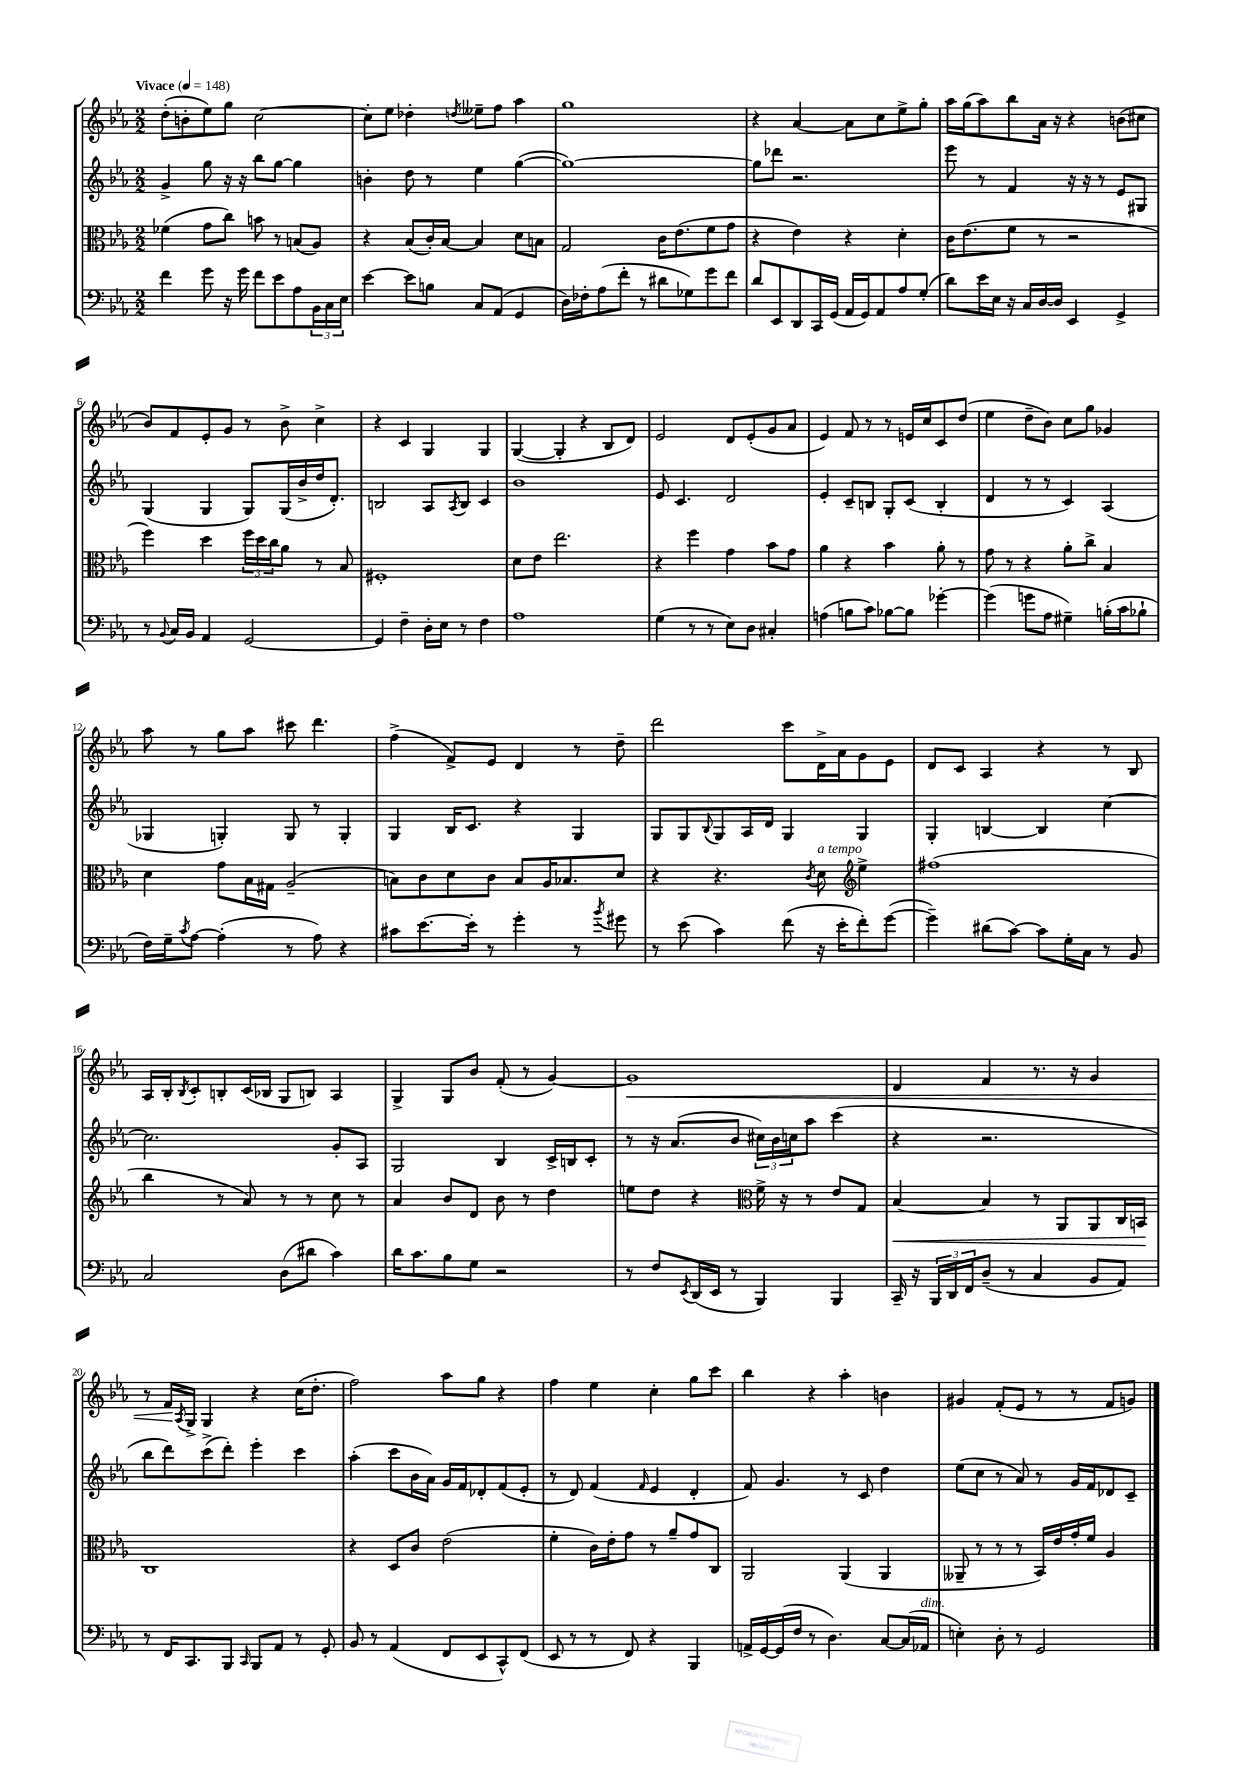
<<
\new StaffGroup <<
\new Staff = "s0" {
    \clef treble \key ees \major \numericTimeSignature \time 2/2 \tempo "Vivace" 4 = 148
    d''8-.( b'8-. ees''8) g''8 c''2~ |
    c''8-. ees''8 des''4-. \acciaccatura { d''8 } eeses''8-- f''8 aes''4 |
    g''1 |
    r4 aes'4~ aes'8 c''8 ees''8-> g''8-. |
    aes''16 g''16( aes''8) bes''8 aes'16 r16 r4 b'8( cis''8 |
    bes'8) f'8 ees'8-. g'8 r8 bes'8-> c''4-> |
    r4 c'4 g4 g4 |
    g4~( g4-. r4 bes8 d'8) |
    ees'2 d'8 ees'8-.( g'8 aes'8 |
    ees'4) f'8 r8 r8 e'16 c''16 c'8 d''8( |
    ees''4 d''8-- bes'8) c''8 g''8 ges'4 |
    aes''8 r8 g''8 aes''8 cis'''8 d'''4. |
    f''4->( f'8->) ees'8 d'4 r8 d''8-- |
    d'''2 c'''8 d'16-> aes'16 g'8 ees'8 |
    d'8 c'8 aes4 r4 r8 bes8 |
    aes16 bes16-. \acciaccatura { bes8 } c'8-. b8-. c'16( bes16 g8 b8) aes4 |
    g4-> g8 bes'8 f'8-.( r8 g'4~) |
    g'1\< |
    d'4 f'4 r8. r16 g'4 |
    r8 f'16\! \acciaccatura { aes8 } g16-> g4 r4 c''16( d''8.-. |
    f''2) aes''8 g''8 r4 |
    f''4 ees''4 c''4-. g''8 c'''8 |
    bes''4 r4 aes''4-. b'4 |
    gis'4 f'8-.( ees'8 r8 r8 f'8 g'8) \bar "|." |
}
\new Staff = "s1" {
    \clef treble \key ees \major \numericTimeSignature \time 2/2
    g'4-> g''8 r16 r16 bes''8 g''8~ g''4 |
    b'4-. d''8 r8 ees''4 g''4~( |
    g''1~) |
    g''8 des'''8 r2. |
    ees'''8 r8 f'4 r16 r16 r8 ees'8 gis8 |
    g4( g4 g8) g16( bes'16-> d''16 d'8.-.) |
    b2 aes8 \acciaccatura { aes8 } b8 c'4 |
    bes'1 |
    ees'8 c'4. d'2 |
    ees'4-. c'8-- b8 g8-. c'8( b4-. |
    d'4 r8 r8 c'4) aes4( |
    ges4 g4-.) g8 r8 g4-. |
    g4 bes16 c'8. r4 g4 |
    g8 g8 \appoggiatura { bes8 } g8 aes16 d'16 g4 g4 |
    g4-. b4~ b4 c''4~ |
    c''2. g'8-. aes8 |
    g2 bes4 c'16-> b16 c'8-. |
    r8 r16 aes'8.( bes'8 \tuplet 3/2 { cis''16) bes'16 c''16 } aes''8 c'''4( |
    r4 r2. |
    bes''8 d'''8) c'''8->( d'''8-.) ees'''4-. c'''4 |
    aes''4-.( c'''8 bes'16 aes'16) g'16 f'16 des'8-. f'8( ees'8-. |
    r8 d'8) f'4( \grace { f'16 } ees'4 d'4-. |
    f'8) g'4. r8 c'8 d''4 |
    ees''8( c''8 r8 aes'8) r8 g'16 f'16 des'8 c'8-- \bar "|." |
}
\new Staff = "s2" {
    \clef alto \key ees \major \numericTimeSignature \time 2/2
    fes'4( g'8 c''8) b'8 r8 b8( aes8) |
    r4 bes8( c'16-.) bes16~ bes4 d'8 b8 |
    g2 c'16 ees'8.( f'8 g'8 |
    r4 ees'4) r4 d'4-. |
    c'16 ees'8.( f'8 r8 r2 |
    f''4) d''4 \tuplet 3/2 { f''16 d''16 c''16 } aes'8 r8 bes8 |
    fis1-. |
    d'8 ees'8 ees''2. |
    r4 f''4 g'4 bes'8 g'8 |
    aes'4 r4 bes'4 aes'8-. r8 |
    g'8 r8 r4 aes'8-. c''8-> bes4 |
    d'4 g'8 bes16 gis16 aes2--( |
    b8) c'8 d'8 c'8 b8 aes16 bes8. d'8 |
    r4 r4. \acciaccatura { c'8 } d'8^\markup { \italic "a tempo" } \clef treble ees''4-> |
    fis''1( |
    bes''4 r8 aes'8) r8 r8 c''8 r8 |
    aes'4 bes'8 d'8 bes'8 r8 d''4 |
    e''8 d''8 r4 \clef alto f'16-> r16 r8 ees'8 g8 |
    bes4~\< bes4 r8 aes,8 aes,8 c16 b,16\! |
    c1 |
    r4 d8 c'8 ees'2( |
    f'4-. c'16) ees'16-. g'8 r8 aes'8-- g'8 c8 |
    aes,2 aes,4( aes,4 |
    aeses,8-- r8 r8 r8 bes,16) ees'16 g'16-. f'16 aes4 \bar "|." |
}
\new Staff = "s3" {
    \clef bass \key ees \major \numericTimeSignature \time 2/2
    f'4 g'8 r16 g'16 f'8 ees'8 aes8 \tuplet 3/2 { bes,16 c16 ees16 } |
    ees'4~ ees'8 b8 c8 aes,8( g,4 |
    d16) fes16-. aes8( f'8-. r8 dis'8 ges8) g'8 f'8 |
    d'8 ees,8 d,8 c,16 g,16( aes,16 g,16) aes,8 aes8 g8-.( |
    d'8) ees'16 ees16 r16 c16 d16~ d16 ees,4 g,4-> |
    r8 \appoggiatura { bes,8 } c16 bes,16 aes,4 g,2~ |
    g,4 f4-- d16-. ees16 r8 f4 |
    aes1 |
    g4( r8 r8 ees8) d8 cis4-. |
    a4( b8 c'8) bes8~ bes8 ges'4~-. |
    ges'4( g'8 aes8 gis4--) b16-.( c'16 bes8-! |
    f16) g16-- \acciaccatura { c'8 } aes8~ aes4-.( r8 aes8) r4 |
    cis'8 ees'8.~ ees'16-. r8 g'4-. r8 \acciaccatura { bes'8 } gis'8 |
    r8 ees'8( c'4) f'8( r16 ees'16-. f'8-.) g'8~( |
    g'4--) dis'8( c'8~) c'8 g16-. c16 r8 bes,8 |
    c2 d8( dis'8 c'4) |
    d'16 c'8. bes8 g8 r2 |
    r8 f8 \acciaccatura { ees,8 } d,16( ees,16 r8 bes,,4) bes,,4 |
    c,16-- r16 \tuplet 3/2 { bes,,16 d,16 f,16 } d8--( r8 c4 bes,8 aes,8) |
    r8 f,16 c,8. bes,,8 \grace { c,16 } bes,,8 aes,8 r8 g,8-. |
    bes,8 r8 aes,4( f,8 ees,8 c,8-^) f,8( |
    ees,8 r8 r8 f,8) r4 bes,,4 |
    a,16-> g,16~ g,16( f16 r8 d4.) c8~ c16( aes,16^\markup { \italic "dim." } |
    e4-.) d8-. r8 g,2 \bar "|." |
}
>>
>>
